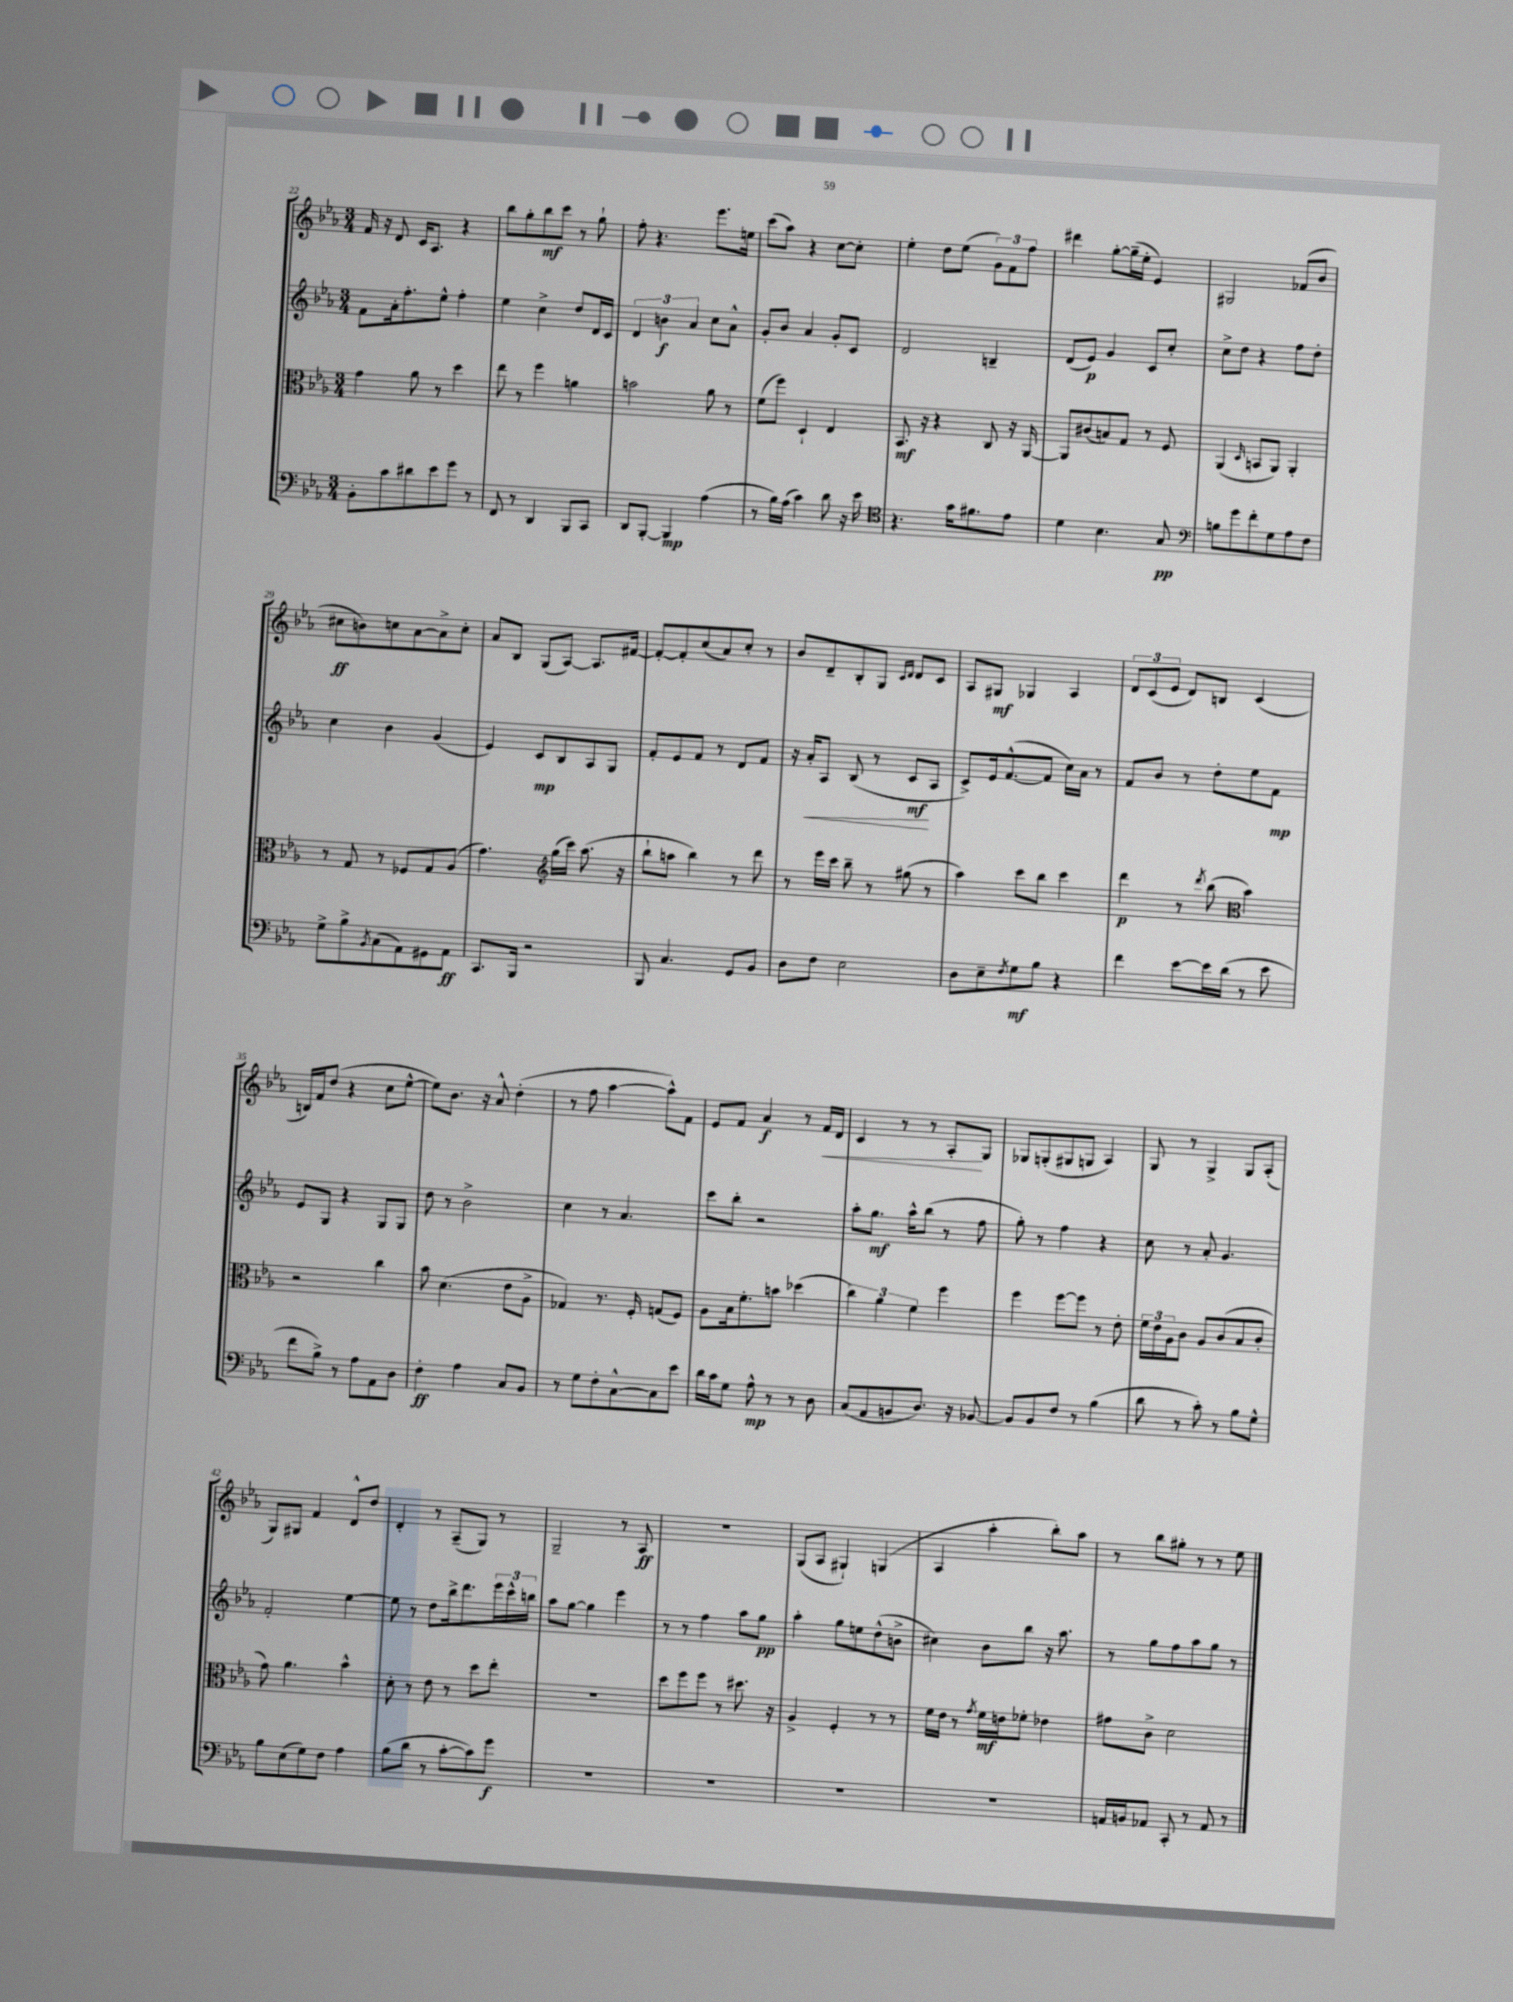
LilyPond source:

<<
\new StaffGroup <<
\new Staff = "s0" {
    \clef treble \key ees \major \numericTimeSignature \time 3/4
    f'16 r16 d'8 c'16 aes8. r4 |
    bes''8 g''8-. bes''8\mf c'''8 r8 g''8-! |
    f''8-. r4. ees'''8. e''16 |
    c'''8( aes''8) r4 c''8~ c''8-. |
    ees''4-. d''8 ees''8( \tuplet 3/2 { g'8) f'8 f''8 } |
    dis'''4 g''8~-. g''16--( ees''16-. ees'4) |
    gis2 fes'8( bes'8 |
    cis''8\ff b'8) c''8 aes'8~ aes'8-> c''8-. |
    aes'8 bes8 g8( aes8~) aes8. fis'16~ |
    fis'8~-. fis'8-. c''8( aes'8) c''8-. r8 |
    bes'8 d'8-- bes8-. g8 \grace { c'16 d'16 } d'8 c'8 |
    aes8 gis8\mf ges4 aes4 |
    \tuplet 3/2 { d'8 c'8( ees'8 } d'8) b8 c'4( |
    b16) f'16 d''8( r4 c''8 ees''8~-^ |
    ees''8) bes'8. r16 aes'8-^ d''4-.( |
    r8 f''8 aes''4~ aes''8-^) f'8 |
    ees'8 f'8 aes'4\f r8 f'16\< d'16 |
    c'4 r8 r8 aes8-.\! g8 |
    ges8 g8-.( gis8 g8 aes4) |
    g8 r8 g4-> g8 aes8-.( |
    g8) gis8 f'4 d'8-^ d''8 |
    d'4-. r8 aes8--( g8) r8 |
    g2-- r8 aes8\ff |
    R2. |
    g8( aes8 gis4-!) g4( |
    aes4 aes''4-. bes''8-.) aes''8 |
    r8 bes''8 gis''8-. r8 r8 ees''8 \bar "|." |
}
\new Staff = "s1" {
    \clef treble \key ees \major \numericTimeSignature \time 3/4
    f'8 aes'16-. f''8.-. ees''8-^ f''4-. |
    ees''4 c''4-> d''8 d'16 c'16 |
    \tuplet 3/2 { d'4 b'4\f aes'4 } c''8 aes'8-^ |
    g'8-. bes'8 aes'4 g'8-. c'8 |
    d'2 b4-- |
    d'8( ees'8\p) g'4 c'8 c''8-. |
    c''8-> d''8 r4 f''8 d''8-. |
    c''4 bes'4 g'4( |
    ees'4) c'8\mp bes8 aes8 g8 |
    f'8-. ees'8 f'8 r8 d'8 f'8 |
    r16 aes'16-.\< aes8 bes8( r8 c'8\mf\! aes8 |
    c'8->) ees'16 f'8.~-^( f'8 c''16) aes'16 r8 |
    f'8 bes'8 r8 d''8-. ees''8 f'8\mp |
    ees'8 g8 r4 g8 g8 |
    d''8 r8 bes'2-> |
    c''4 r8 aes'4. |
    c'''8 bes''8-. r2 |
    aes''8-. g''8.\mf aes''16-^ bes''8( r8 f''8 |
    g''8-.) r8 f''4 r4 |
    c''8 r8 aes'8-. g'4. |
    f'2-. ees''4~ |
    ees''8 r8 d''8 bes''16-> d'''8. \tuplet 3/2 { ees'''16 c'''16-^ b''16 } |
    aes''8 g''8~ g''4 ees'''4 |
    r8 r8 f''4 aes''8 g''8\pp |
    aes''4-. g''8 e''8 d''8-^( b'8-> |
    cis''4) bes'8 bes''8 r16 aes''8. |
    r8 g''8 f''8 aes''8 g''8 r8 \bar "|." |
}
\new Staff = "s2" {
    \clef alto \key ees \major \numericTimeSignature \time 3/4
    g'4 aes'8 r8 d''4 |
    ees''8 r8 f''4 a'4 |
    b'2 aes'8 r8 |
    f'8( f''8) d4-! ees4 |
    bes,8.\mf r16 r4 c8 r16 aes,16~ |
    aes,8 cis'8( b8) g8 r8 f8 |
    aes,4( \grace { d16 } b,8 aes,8) aes,4-. |
    r8 g8 r8 fes8 g8 aes8( |
    g'4.) \clef treble g''16( c'''16) aes''8.( r16 |
    bes''8-! a''8 bes''4) r8 d'''8 |
    r8 ees'''16 c'''16 bes''8-- r8 gis''8( r8 |
    aes''4) c'''8 bes''8 c'''4 |
    d'''4\p r8 \acciaccatura { d'''8 } bes''8( \clef alto bes'4) |
    r2 c''4 |
    bes'8 d'4.( ees'8 aes8-> |
    ges4) r8. f16-. g8( f8) |
    aes8 bes16 f'8.-. b'8 des''4( |
    \tuplet 3/2 { c''4) aes'4 f'4 } f''4 |
    f''4 f''8~ f''8 r8 ees'8-. |
    \tuplet 3/2 { f'16 ees'16 aes16 } c'8 aes8 c'8( bes8 c'8-. |
    g'8) aes'4. bes'4-^ |
    d'8-. r8 ees'8 r8 d''8 ees''8-. |
    R2. |
    d''8 f''8 f''8 r8 dis''8. r16 |
    aes4-> f4-. r8 r8 |
    f'16 ees'16 r8 \acciaccatura { g'8 } f'16\mf e'16 fes'8-. ees'4 |
    gis'8 c'8-> d'2 \bar "|." |
}
\new Staff = "s3" {
    \clef bass \key ees \major \numericTimeSignature \time 3/4
    bes,8-. c'8 dis'8 ees'8 g'8 r8 |
    f,8 r8 d,4 bes,,8 c,8 |
    d,8 bes,,8~-. bes,,4\mp aes4( |
    r8 bes16) aes16( c'4) d'8 r16 ees'16 |
    \clef tenor r4. g'16 fis'8. ees'8 |
    d'4 bes4. g8\pp |
    \clef bass b8 g'8 f'8-. g8 aes8 f8 |
    g8-> bes8-> \acciaccatura { bes,8 } c8( aes,8) gis,8 aes,8\ff |
    c,8. bes,,16 r2 |
    bes,,8 c4. g,8 bes,8 |
    d8 f8 ees2 |
    d8 ees8-- \acciaccatura { f8 } g8\mf bes8 r4 |
    f'4 ees'8~ ees'16 d'16( r8 ees'8 |
    f'8 bes8->) r8 aes8 aes,8 d8 |
    f4-.\ff aes4 c8 bes,8 |
    r8 g8 f8-. c8~-^ c8 ees'8 |
    d'16 c'16 g8 aes8-^\mp r8 r8 d8 |
    c8( aes,8 b,8 d8.) r16 bes,8~ |
    bes,8 bes,8 f8 r8 bes4( |
    d'8 r8 c'8-.) r8 bes8 g8-^ |
    bes8 ees8( g8) f8 aes4 |
    bes8( d'8 r8 c'8~-. c'8) g'8\f |
    R2. |
    R2. |
    R2. |
    R2. |
    a,16 b,16 aes,8 c,8-. r8 aes,8 r8 \bar "|." |
}
>>
>>
\layout { \context { \Score currentBarNumber = #22 } }
